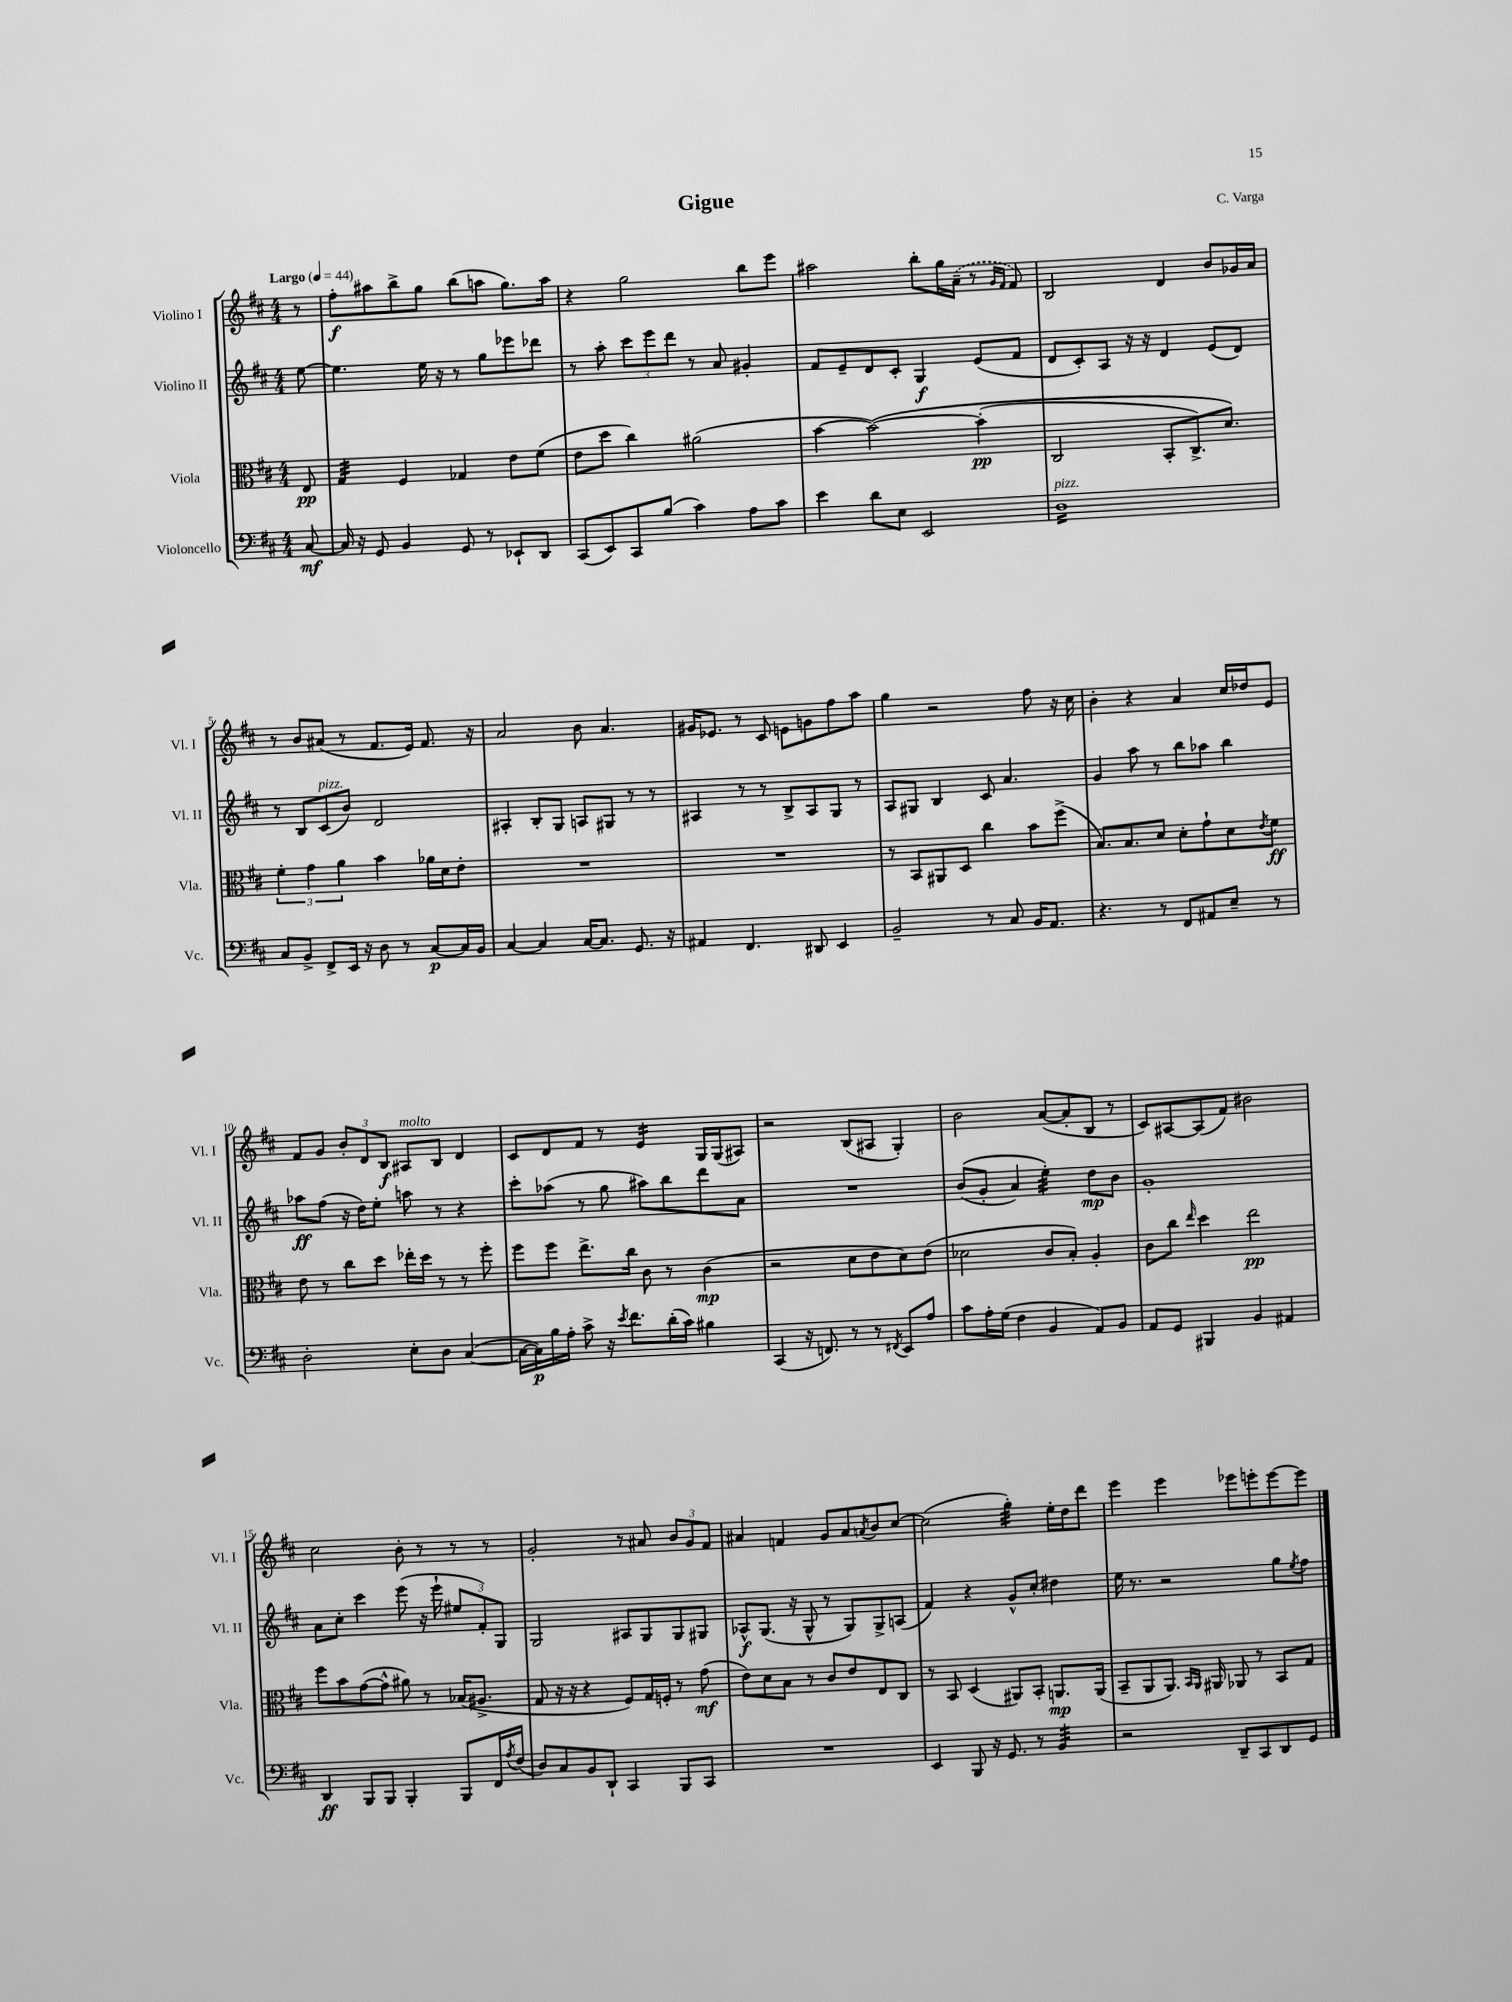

**kern	**kern	**kern	**kern
*staff4	*staff3	*staff2	*staff1
*clefF4	*clefC3	*clefG2	*clefG2
*k[f#c#]	*k[f#c#]	*k[f#c#]	*k[f#c#]
*M4/4	*M4/4	*M4/4	*M4/4
*MM44	*MM44	*MM44	*MM44
[8C#	8E	[8ee	8r
=	=	=	=
16C#]	4G	4.ee]	8ff#'
16r	.	.	.
8GG	.	.	8aa#
4BB	4F#	.	8bb^
.	.	16ee	8gg
.	.	16r	.
8GG	4G-	8r	(8bb
8r	.	8gg	8aa
8EE-`	8e	8eee-	8.gg)
8DD	(8f#	8ddd-	.
.	.	.	16aa
=	=	=	=
(8CC#	8e	8r	4r
8EE)	8dd	8aa'	.
8CC#	4cc#)	12ccc#	2gg
.	.	12eee	.
(8B	.	.	.
.	.	12ddd	.
4c#)	(2a#	8r	.
.	.	8a	.
8A	.	4g#'	8bb
8c#	.	.	8eee
=	=	=	=
4e	[4b	8f#	2aa#
.	.	8e~	.
8d	&(2b_)	8d	.
8E	.	8c#'	.
2EE	.	4G	8bb'
.	.	.	16gg
.	.	.	(16a~
.	(4b']	(8e	8r
.	.	.	16qqg
.	.	.	16qqf#
.	.	8f#	8f#)
=	=	=	=
1D	2C#	8d	2B
.	.	8c#')	.
.	.	8A	.
.	.	16r	.
.	.	16r	.
.	8BB'	4d	4d
.	8.C#^)	.	.
.	.	(8e	8b
.	8.d&)	.	.
.	.	8d)	16g-
.	.	.	16a
=	=	=	=
8C#	6f#'	8r	8r
8BB^	.	8B	8b
.	6g	.	.
8FF#^	.	(8c#	(8a#
.	6a	.	.
16EE	.	8b)	8r
16r	.	.	.
8D	4b	2d	8.f#
8r	.	.	.
.	.	.	16e)
[8C#	16a-	.	8.f#
.	16d	.	.
16C#]	8e'	.	.
16BB	.	.	16r
=	=	=	=
[4C#	1r	4A#'	2a
4C#]	.	8B'	.
.	.	8G	.
[16C#	.	8A	8b
8.C#]	.	.	.
.	.	8G#	4.a
8.GG	.	8r	.
.	.	8r	.
16r	.	.	.
=	=	=	=
4AA#	1r	4A#	16g#
.	.	.	8.e-
4.FF#	.	8r	8r
.	.	8r	8c#
.	.	8B^	8e
8DD#	.	8A#	8g
4EE	.	8G	8ff#
.	.	8r	8aa
=	=	=	=
2BB~	8r	8A	4gg
.	8BB	8G#	.
.	8AA#	4B	2r
.	8D	.	.
8r	4cc#	8c#	.
8C#	.	4.a	.
16BB	8b	.	8ff#
8.AA	.	.	.
.	(8ff#^	.	16r
.	.	.	16cc#
=	=	=	=
4.r	8.B)	4g	4b'
.	8.B	.	.
.	.	8aa	4r
8r	8d	8r	.
8FF#	8d'	8bb	4a
8AA#	8g`	8aa-	.
8E~	8d	4bb	16cc#
.	.	.	16dd-
.	8qe	.	.
8r	8f#	.	8e
=	=	=	=
2D'	8e	8aa-	8f#
.	8r	(8ff#	8g
.	8cc#	16r	12b'
.	.	16dd)	.
.	.	.	12d
.	8dd	8ee'	.
.	.	.	12B
8E'	16ee-'	8aa	8A#
.	16dd	.	.
8D	8r	8r	8B
([4C#	8r	4r	4d
.	8ff#'	.	.
=	=	=	=
16C#_	8ff#	8ccc#'	8c#
16C#])	.	.	.
16B	8ff#	(8aa-	8d
16A'	.	.	.
8c#^	8.ee^	8r	8f#
16r	.	8gg	8r
8qe	.	.	.
8.f#	16cc#	.	.
.	8c#	8aa#)	4e
(16d'	8r	8bb	.
16c#)	.	.	.
4B#	(4c#	8ddd	16G
.	.	.	(16G
.	.	8a	8A#)
=	=	=	=
(4CC#	2r	1r	2r
16r	.	.	.
8.FF)	.	.	.
8r	8d	.	(8B
8r	8e	.	8A#
8qFF#	.	.	.
8EE	8d)	.	4G')
8A	(8e	.	.
=	=	=	=
8c#	2d-	&((8b	2b
16A'	.	8g'	.
(16G	.	.	.
4F#	.	4a)	.
4BB	8c#	4ee'&)	([8a
.	8B')	.	8a']
8AA)	4A'	8dd	8B
8BB	.	8b	8r
=	=	=	=
8AA	8c#	1g'	8c#)
8GG	8cc#	.	[8A#
.	16qqee	.	.
4BBB#	4dd	.	(8A#]
.	.	.	8f#)
4BB	2ee	.	2b#
4AA#	.	.	.
=	=	=	=
4DD	8ff#	8a	2cc#
.	8b	8cc#'	.
8BBB	([8g	4ccc#	.
8BBB	8g^^]	.	.
4BBB'	8a#)	(8eee	8b'
.	8r	16r	8r
.	.	16eee`	.
8BBB	(16B-	12ee#	8r
.	8.A#^	.	.
.	.	12f#')	.
16FF#	.	.	8r
.	.	12G	.
8qA	.	.	.
(16F#	.	.	.
=	=	=	=
8D)	8G	2G	2g'
8C#	16r	.	.
.	16r	.	.
8BB	4r	.	.
8DD`	.	.	.
4CC#	8F#)	8A#	8r
.	16G	8G	8a#
.	16F'	.	.
8BBB	8r	8G	12b
.	.	.	12g
8CC#	(8g	8G#	.
.	.	.	12f#
=	=	=	=
1r	8e)	8A-^^	4a#
.	8d	(8.G	.
.	8B	.	4f
.	.	16r	.
.	8r	8G^^	.
.	8c#	8r	8g
.	8e	8G)	8a#
.	.	.	8qa
.	8E	8G^	8b
.	8C#	(8A	[8cc#
=	=	=	=
4EE	8r	4f#)	(2cc#]
.	8BB	.	.
8BBB	(4D	4r	.
16r	.	.	.
8.GG	.	.	.
.	8AA#)	8g^^	4gg')
8r	8BB'	8cc#'	.
4BB	8.AA	4dd#	16ee'
.	.	.	16dd
.	.	.	8ddd
.	(16AA	.	.
=	=	=	=
2r	8BB~	16ee	4eee
.	.	8.r	.
.	8AA	.	.
.	8.AA)	2r	4eee
.	16qqBB	.	.
.	16qqAA	.	.
.	16AA#	.	.
8DD~	8AA-	.	8eee-
8CC#	8r	.	8eee'
8DD	8BB	8gg	[8eee
.	.	8qee	.
8GG	8G	8ff#	8eee]
==	==	==	==
*-	*-	*-	*-
